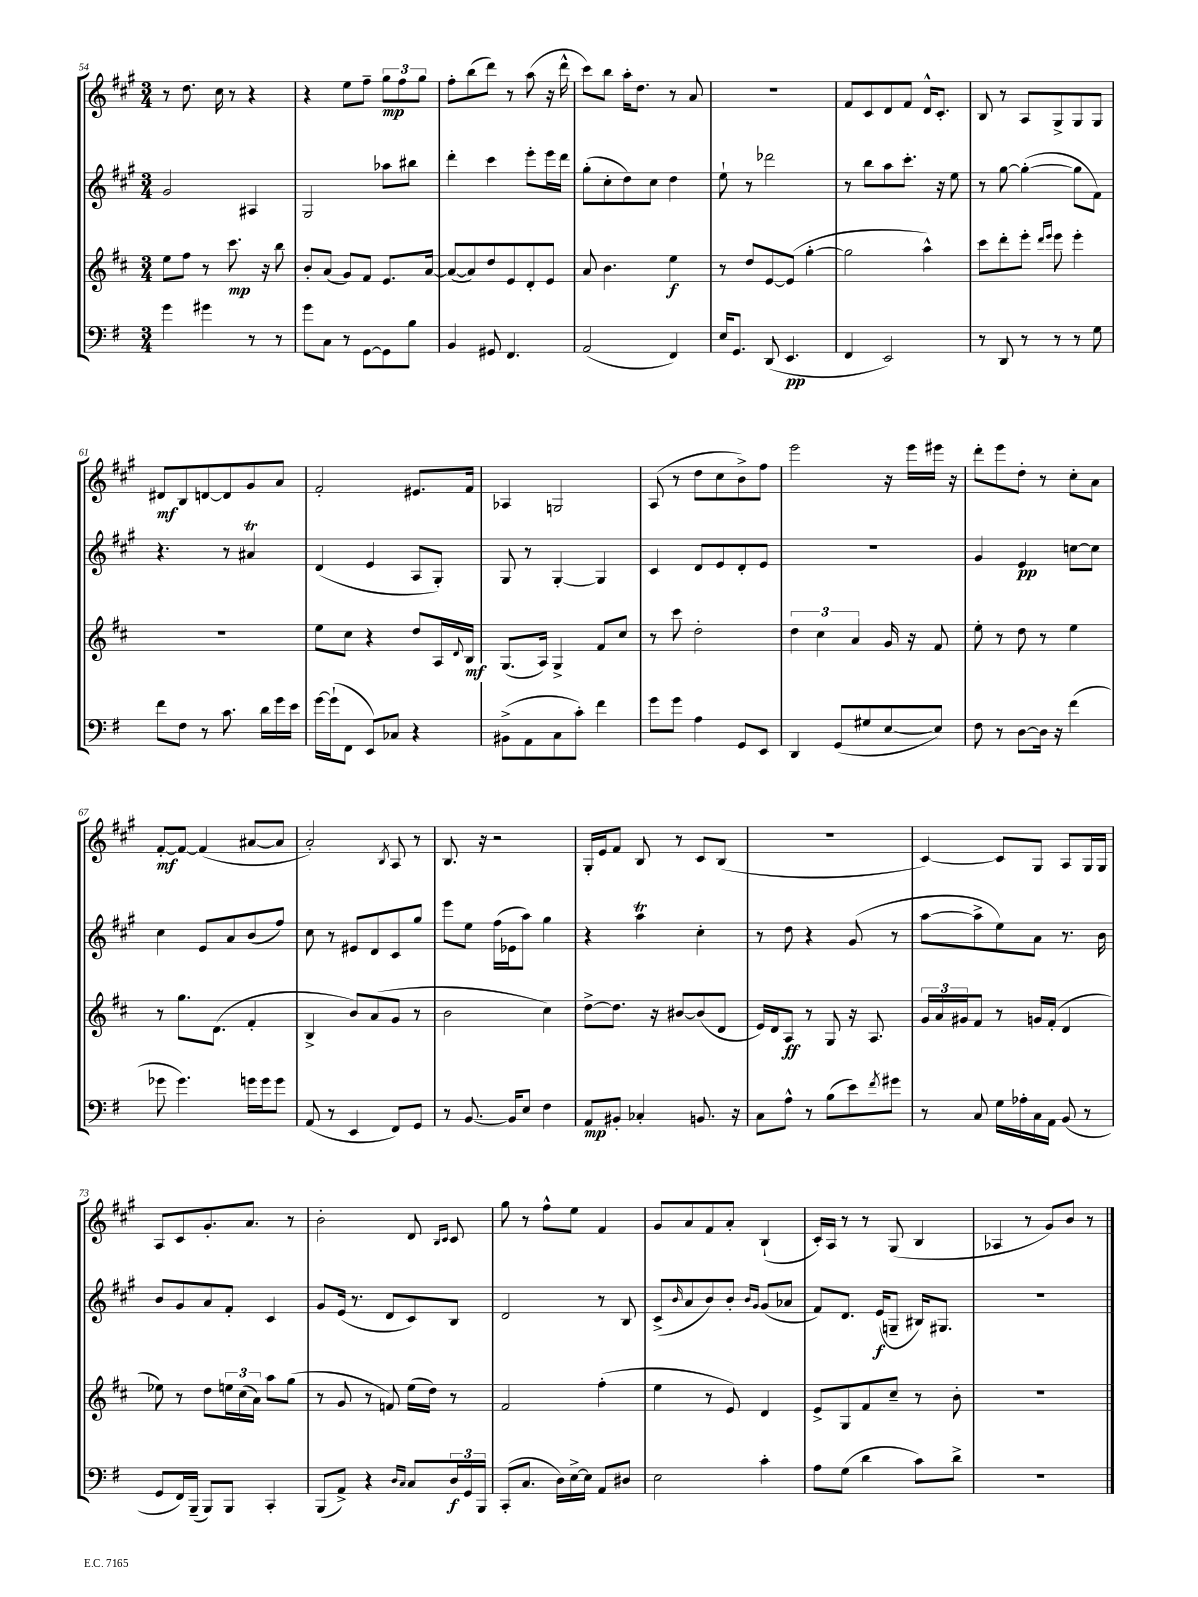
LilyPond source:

<<
\new StaffGroup <<
\new Staff = "s0" {
    \clef treble \key a \major \numericTimeSignature \time 3/4
    r8 d''8. cis''16 r8 r4 |
    r4 e''8 fis''8-- \tuplet 3/2 { gis''8\mp fis''8 gis''8 } |
    fis''8-. b''8( d'''8) r8 a''8( r16 d'''16-^ |
    cis'''8) b''8 a''16-. d''8. r8 a'8 |
    R2. |
    fis'8 cis'8 d'8 fis'8 d'16-^ cis'8.-. |
    b8 r8 a8 gis8-> gis8 gis8 |
    dis'8\mf b8 d'8~ d'8 gis'8 a'8 |
    fis'2-. eis'8. fis'16 |
    aes4 g2 |
    a8( r8 d''8 cis''8 b'8->) fis''8 |
    e'''2 r16 e'''16 eis'''16 r16 |
    d'''8-. e'''8 d''8-. r8 cis''8-. a'8 |
    fis'8~-.\mf fis'8~ fis'4( ais'8~ ais'8 |
    a'2-.) \acciaccatura { b8 } a8 r8 |
    b8. r16 r2 |
    gis16-. e'16 fis'8 b8 r8 cis'8 b8( |
    R2. |
    cis'4~) cis'8 gis8 a8 gis16 gis16 |
    a8 cis'8 gis'8.-. a'8. r8 |
    b'2-. d'8 \grace { b16 cis'16 } cis'8 |
    gis''8 r8 fis''8-^ e''8 fis'4 |
    gis'8 a'8 fis'8 a'8-. b4-!( |
    cis'16-.) a16 r8 r8 gis8( b4 |
    aes4 r8 gis'8) b'8 r8 \bar "|." |
}
\new Staff = "s1" {
    \clef treble \key a \major \numericTimeSignature \time 3/4
    gis'2 ais4 |
    gis2 aes''8 bis''8 |
    d'''4-. cis'''4 e'''8-. e'''16 d'''16 |
    gis''8-.( cis''8-. d''8) cis''8 d''4 |
    e''8-! r8 des'''2 |
    r8 b''8 a''8 cis'''8.-. r16 e''8 |
    r8 gis''8~ gis''4~-.( gis''8 fis'8) |
    r4. r8 ais'4\trill |
    d'4( e'4 a8 gis8-.) |
    gis8 r8 gis4~-. gis4 |
    cis'4 d'8 e'8 d'8-. e'8 |
    R2. |
    gis'4 e'4\pp c''8~ c''8 |
    cis''4 e'8 a'8 b'8( fis''8) |
    cis''8 r8 eis'8 d'8 cis'8 gis''8 |
    e'''8 e''8 fis''16( ees'16 a''8) gis''4 |
    r4 a''4\trill cis''4-. |
    r8 d''8 r4 gis'8( r8 |
    a''8~ a''8-> e''8) a'8 r8. b'16 |
    b'8 gis'8 a'8 fis'8-. cis'4 |
    gis'8 e'16( r8. d'8 cis'8) b8 |
    d'2 r8 b8 |
    cis'8->( \grace { b'16 } a'8 b'8) b'8-. \grace { b'16 gis'16 } gis'8( aes'8 |
    fis'8) d'8. e'16\f( g8-- bis16) gis8. |
    R2. \bar "|." |
}
\new Staff = "s2" {
    \clef treble \key d \major \numericTimeSignature \time 3/4
    e''8 fis''8 r8 cis'''8.\mp r16 b''8 |
    b'8-. a'8( g'8) fis'8 e'8. a'16~ |
    a'8~( a'8) d''8 e'8 d'8-. e'8 |
    a'8 b'4. e''4\f |
    r8 d''8 e'8~ e'8( g''4~-. |
    g''2 a''4-^) |
    cis'''8 d'''8-. e'''8-. \grace { d'''16 e'''16 } e'''8 e'''4-. |
    R2. |
    e''8 cis''8 r4 d''8 a16 \appoggiatura { d'8 } b16\mf |
    g8.( a16) g4-> fis'8 cis''8 |
    r8 cis'''8 d''2-. |
    \tuplet 3/2 { d''4 cis''4 a'4 } g'16 r16 fis'8 |
    e''8-. r8 d''8 r8 e''4 |
    r8 g''8. d'8.( fis'4-. |
    b4-> b'8) a'8( g'8 r8 |
    b'2 cis''4) |
    d''8~-> d''8. r16 bis'8~ bis'8( d'8 |
    e'16) d'16 a8\ff r8 g8 r16 a8. |
    \tuplet 3/2 { g'16 a'16 gis'16 } fis'8 r8 g'16 fis'16-.( d'4 |
    ees''8) r8 d''8 \tuplet 3/2 { e''16 cis''16( a'16) } a''8 g''8( |
    r8 g'8 r8 f'8) e''16( d''16) r8 |
    fis'2 fis''4-.( |
    e''4 r8 e'8) d'4 |
    e'8-> g8 fis'8 cis''8-- r8 b'8-. |
    R2. \bar "|." |
}
\new Staff = "s3" {
    \clef bass \key g \major \numericTimeSignature \time 3/4
    g'4 gis'4 r8 r8 |
    g'8 c8 r8 g,8~ g,8 b8 |
    b,4 gis,8 fis,4. |
    a,2( fis,4) |
    e16 g,8. d,8( e,4.\pp |
    fis,4 e,2) |
    r8 d,8 r8 r8 r8 g8 |
    fis'8 fis8 r8 c'8. d'16 g'16 e'16 |
    g'16~ g'16-!( fis,8 e,8) ces8 r4 |
    bis,8->( a,8 c8 c'8-.) fis'4 |
    g'8 g'8 a4 g,8 e,8 |
    d,4 g,8( gis8 e8~ e8) |
    fis8 r8 d8~ d16 r16 fis'4( |
    ges'8 ges'4.) g'16 g'16 g'8 |
    a,8( r8 e,4 fis,8) g,8 |
    r8 b,8.~ b,16 e8 fis4 |
    a,8\mp bis,8-. ces4-. b,8. r16 |
    c8 a8-^ r8 b8( e'8) \acciaccatura { fis'8 } gis'8 |
    r8 c8 g16 aes16-. c16 a,16 b,8( r8 |
    g,8 fis,16) b,,16--( b,,8) b,,8 c,4-. |
    b,,8( a,8->) r4 \grace { d16 c16 } c8 \tuplet 3/2 { d16\f g,16 b,,16 } |
    c,8-.( c8. d16) e16~-> e16 a,8 dis8 |
    e2 c'4-. |
    a8 g8( d'4 c'8) d'8-> |
    R2. \bar "|." |
}
>>
>>
\layout { \context { \Score currentBarNumber = #54 } }
